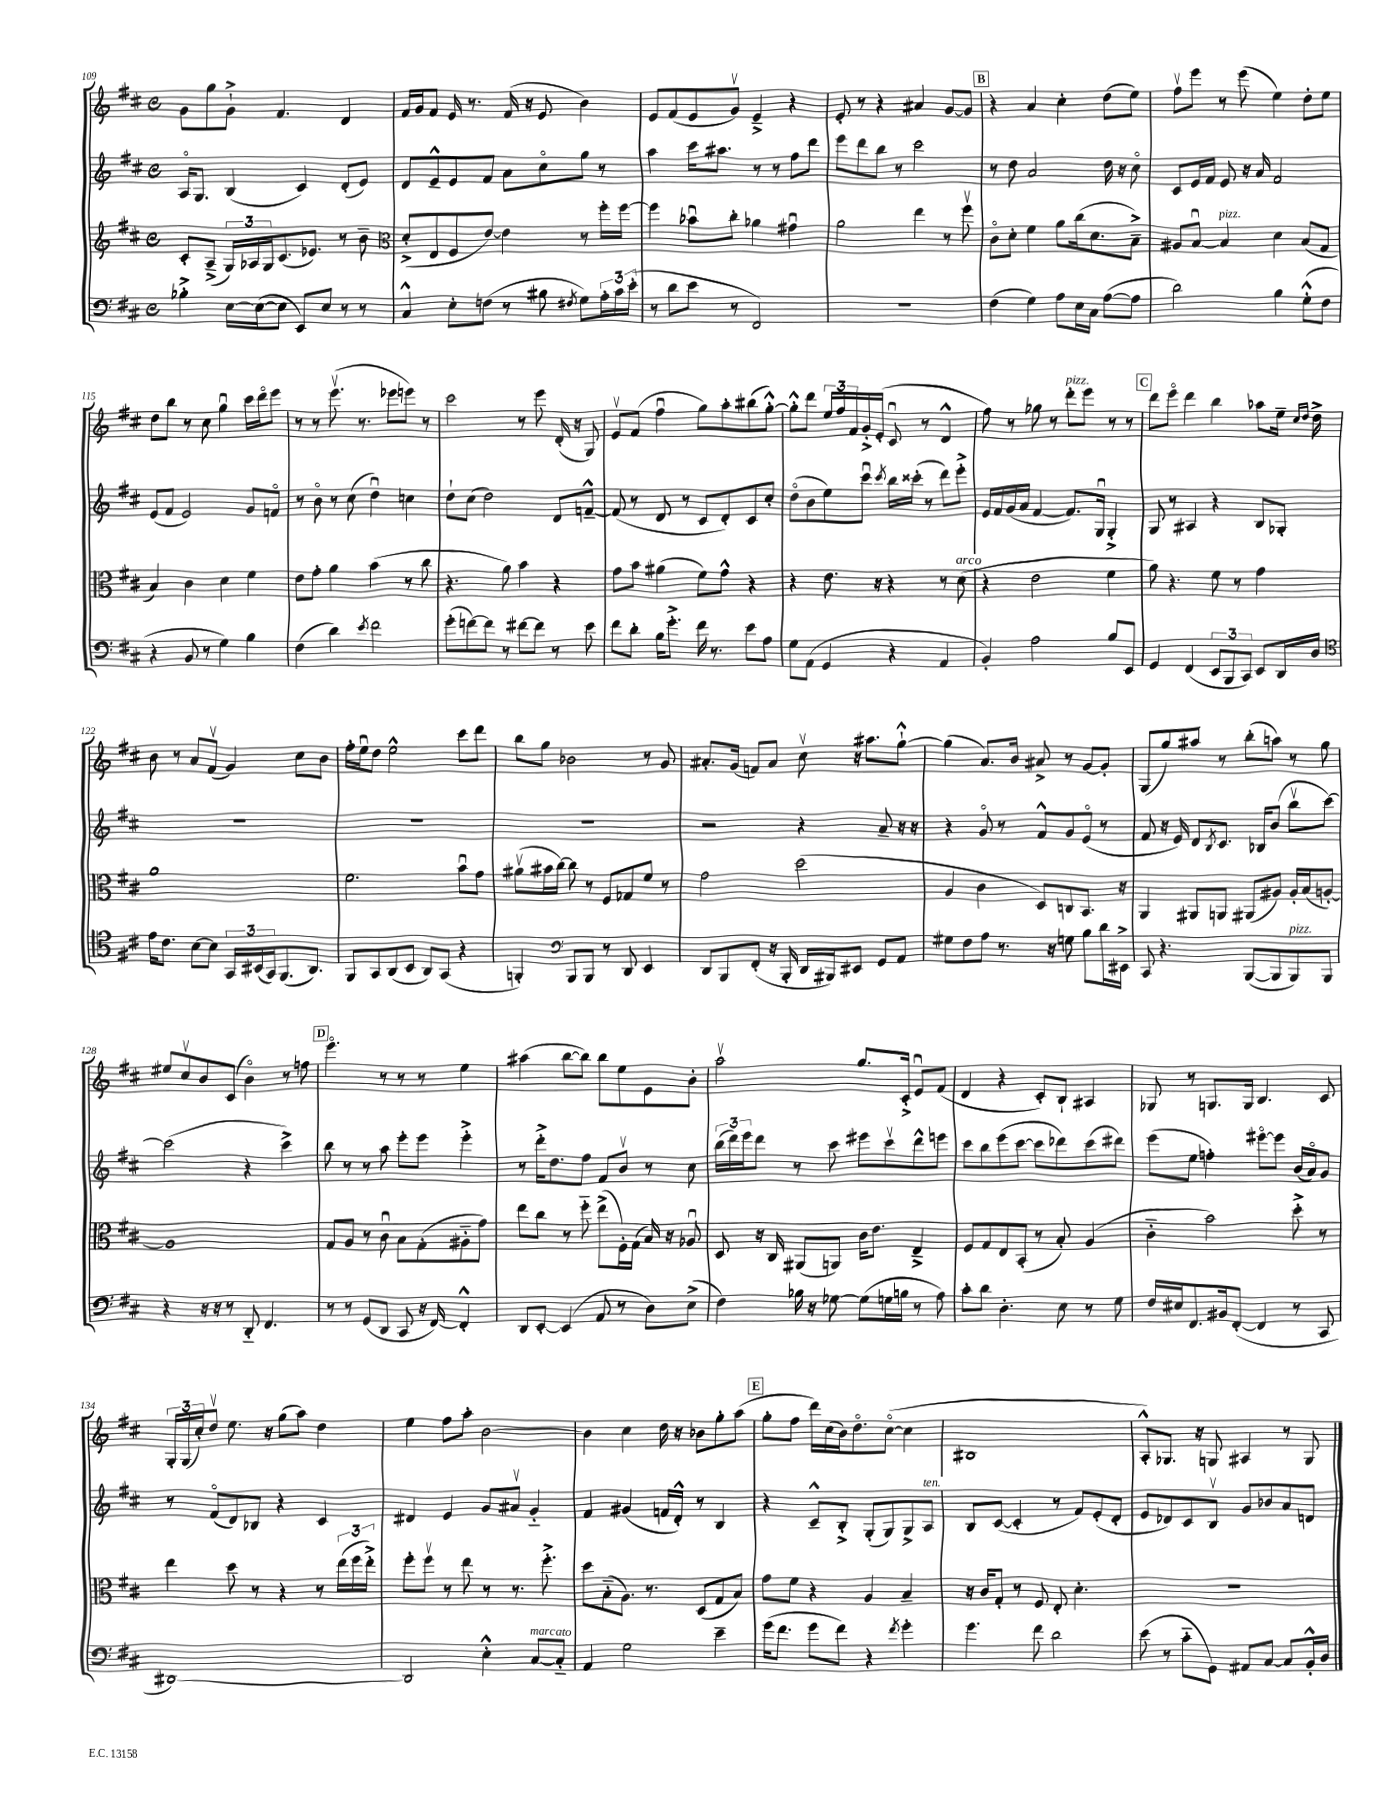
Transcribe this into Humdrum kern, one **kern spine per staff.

**kern	**kern	**kern	**kern
*part4	*part3	*part2	*part1
*staff4	*staff3	*staff2	*staff1
*clefF4	*clefG2	*clefG2	*clefG2
*k[f#c#]	*k[f#c#]	*k[f#c#]	*k[f#c#]
*M4/4	*M4/4	*M4/4	*M4/4
*met(c)	*met(c)	*met(c)	*met(c)
=109	=109	=109	=109
4B-X'^\	8c#'/L	16A/KL	8g\L
.	.	8.G/J	.
.	(8A~^/J	.	8gg\
[16E\LL	24G/LL)	(4B/	8g`^\J
.	24A-X/	.	.
(16E\J_	.	.	.
.	24G/J	.	.
8E\J]	(8.c#/	.	4.f#/
8EE/L)	.	4c#/)	.
.	8.e-X/J)	.	.
8E/J	.	.	.
8r	8r	(8d'/L	4d/
8r	8b~\	8e/J)	.
=110	=110	=110	=110
*	*clefC3	*	*
4C#^^/	(8d'^/L	8d/L	16f#/LL
.	.	.	16g/J
.	8E/	8e~^^/	8f#/J
8E'\L	8F#/	8e/	16e/
.	.	.	8.r
(8Fn\J	[8e/J)	8f#/J	.
8r	4e\]	8a\L	(16f#/
.	.	.	16r
8B#X\	.	8cc#\	8e/
8qF#X/	.	.	.
8G\L)	8r	8gg\J	4b\)
24A'\L	16ff#'\LL	8r	.
24c#\	.	.	.
.	[16ff#\JJ	.	.
(24e'\JJ	.	.	.
=111	=111	=111	=111
8r	4ff#\]	4aa\	8e/L
8d\L	.	.	(8f#/
8e\J	8b-Xu\L	16ccc#\KL	8e/
.	.	8.aa#X\J	.
8r	8cc#'\J	.	8gv/J)
2FF#/)	4a-X\	8r	4e~^/
.	.	8r	.
.	4g#Xu\	8ff#\L	4r
.	.	8ddd\J	.
=112	=112	=112	=112
1r	2a\	8eee\L	8e'/
.	.	8ddd\	8r
.	.	8bb\J	4r
.	.	8r	.
.	4ee\	2ccc#\	4a#X/
.	8r	.	[8g/L
.	8ff#v\	.	8g/J]
!!LO:REH:place=s1:t=B
=113	=113	=113	=113
(4F#\	8c#\L	8r	4r
.	8d'\J	8dd\	.
4G\)	4f#\	2a/	4a/
8A\L	8a\L	.	4cc#'\
16E\L	(16cc#\k	.	.
16C#\JJ	8.d\	.	.
([8A\L	.	16dd\	(8dd\L
.	.	16r	.
8A\J]	8B~^\J)	8cc#\	8ee\J)
=114	=114	=114	=114
2d\)	8A#X/L	8c#/L	8ff#v\L
.	[8Bu/J	16e/L	8eee\J
.	.	16f#/JJ	.
!	!LO:TX:a:i:t=pizz.	!	!
.	4B/]	8e/	8r
.	.	16r	(8eee\
.	.	16a/	.
4B\	4d\	2f#/	4ee\)
(8G'^^\L	(8B/L	.	8dd'\L
8F#\J	8G/J	.	8ee\J
!!LO:LB:g=z
=115	=115	=115	=115
4r	4B/)	(8e/L	8dd\L
.	.	8f#/J	8bb\J
8BB/	4c#\	2e/)	8r
8r	.	.	8cc#\
4G\)	4d\	.	4ggu\
4B\	4f#\	8g/L	16ccc#\LL
.	.	.	16ddd\J
.	.	8fn/J	8eee\J
=116	=116	=116	=116
(4F#\	8e\L	8r	8r
.	8g'\J	8b\	8r
4d\)	4a\	8r	(8.eeev\
.	.	(8cc#\	.
.	.	.	8.r
8qe/	.	.	.
2f#\	(4b\	4ddu\)	.
.	.	.	8eee-X\L
.	8r	4ccn\	8eeen\J)
.	8cc#\	.	8r
=117	=117	=117	=117
(8g'\L	4.r	8dd`\L	2ccc#\
[8fn\)	.	(8cc#\J	.
8f\J]	.	2dd\)	.
8r	8a\)	.	.
[8f#X\L	4b\	.	8r
8f#\J]	.	.	8eee\
8r	4r	8d/L	(16d'/
.	.	.	16r
8e\	.	[8fn~^^/J	8G/)
=118	=118	=118	=118
8f#\L	8g\L	(8f/]	8ev/L
8d'\J	8b\J	8r	(8f#/J
16B\KL	(4a#X\	8d/	4ff#u\
8.g'^\J	.	.	.
.	.	8r	.
16f#\	8f#\L)	8c#/L	8gg\L)
8.r	.	.	.
.	8g^^\J	8d'/)	8aa'\
8e\L	4r	8c#/	(8bb#X\
8A\J	.	8cc#'/J	[8gg'^^\J)
=119	=119	=119	=119
8G\L	4r	(8dd\L	8gg'^^\L]
(8AA\J	.	8b\	8ddd\J
4GG/	8.e\	8ee\)	24ee/LL
.	.	.	24ff#/
.	.	.	24f#/
.	.	8ccc#u\J	16g'^/
.	16r	.	(16e'/JJ
.	.	8qccc#/	.
4r	4r	16bb\LL	8c#u/
.	.	(16ccc##X'\JJ	.
.	.	8r	8r
4AA/	8r	8ddd\L)	4d^^/
!	!LO:TX:a:i:t=arco	!	!
.	(8d\	8eee'^\J	.
=120	=120	=120	=120
4BB'/)	4r	16e/LL	8ff#\)
.	.	16f#/	.
.	.	(16g/	8r
.	.	16a/JJ	.
2A\	2e\	[4f#/	8gg-X\
.	.	.	8r
!	!	!	!LO:TX:a:i:t=pizz.
.	.	8.f#/L])	8ddd'\L
.	.	.	8eee\J
.	.	16Gu/Jk	.
8B/L	4f#\	4G'^/	8r
8EE/J	.	.	8r
!!LO:REH:place=s1:t=C
=121	=121	=121	=121
4GG/	8a\)	8G/	8ddd\L
.	4.r	8r	8eee\J
(4FF#/	.	4A#X/	4ddd\
12EE/L	8f#\	4r	4bb\
12BBB/	.	.	.
.	8r	.	.
12CC#/J)	.	.	.
8EE/L	4g\	8B/L	8aa-X\L
16DD/L	.	8G-X'/J	16ee~\Jk
.	.	.	16qqcc#/LL
.	.	.	16qqdd/JJ
16D/JJ	.	.	16dd^\
!!LO:LB:g=z
=122	=122	=122	=122
*clefC4	*	*	*
16e\KL	1a	1r	8b\
8.c#\J	.	.	.
.	.	.	8r
[8B\L	.	.	8a/L
8B\J]	.	.	(8f#v/J
24GG/LL	.	.	4g/)
(24BB#X/	.	.	.
24GG/J)	.	.	.
(8.FF#/	.	.	.
.	.	.	8cc#\L
8.AA/J)	.	.	.
.	.	.	8b\J
=123	=123	=123	=123
8FF#/L	2.f#\	1r	16ff#'\LL
.	.	.	16eeu\J
8GG/	.	.	8dd\J
(8AA/	.	.	2ee^^\
8BB/J	.	.	.
8AA/L)	.	.	.
(8GG/J	.	.	.
4r	8bu\L	.	8ccc#\L
.	8g\J	.	8ddd\J
=124	=124	=124	=124
4FFn'/)	(8a#Xv\L	1r	8bb\L
.	16b#X\L	.	8gg\J
.	[16cc#\JJ)	.	.
*clefF4	*	*	*
8BBB/L	8cc#\]	.	2b-X\
8BBB/J	8r	.	.
8r	8F#/L	.	.
8DD/	8G-X/	.	.
4EE/	8f#/J	.	8r
.	8r	.	8g/
=125	=125	=125	=125
8DD/L	2g\	2r	8.a#X'/L
8BBB/	.	.	.
.	.	.	(16g/Jk
(8FF#'/J	.	.	8fn/L)
16r	.	.	8a#/J
16BBB'/	.	.	.
16DD/LL	(2dd\	4r	8cc#v\
16BBB#X/J)	.	.	.
8EE#X/J	.	.	16r
.	.	.	8.aa#X\L
8GG/L	.	8a~/	.
8AA/J	.	16r	[8gg`^^\J
.	.	16r	.
=126	=126	=126	=126
8G#X\L	4A/	4r	(4gg\]
8F#\	.	.	.
8A\J	4c#\	8g/	8.a/L)
8.r	.	8r	.
.	.	.	16b/Jk
.	8D/L)	8f#^^/L	8a#X^/
16r	.	.	.
8Gn\	8Cn/	8g/	8r
8B\L	8.BB/J	(8e/J	[8g/L
16d\L	.	8r	8g'/J]
16EE#X^\JJ	16r	.	.
=127	=127	=127	=127
8CC#/	4AA/	8f#/	(8G/L
4.r	.	16r	8gg/)
.	.	16e/)	.
.	8AA#X/L	8d/L	8aa#X/J
.	.	8qB/	.
.	8AAn/J	8.c#/J	8r
([8BBB/L	(8AA#X/L	.	(8bb'\L
.	.	16B-X/KL	.
8BBB/]	8A#X/J)	(8b/J	8aan\J)
!LO:TX:a:i:t=pizz.	!	!	!
8BBB/)	16A#'/LL	8bbv\L	8r
.	(16B/J	.	.
8BBB/J	[8An'/J)	[8ccc#\J)	8gg\
!!LO:LB:g=z
=128	=128	=128	=128
4r	1A]	(2ccc#\]	8ee#X/L
.	.	.	8cc#v/
16r	.	.	8b/
16r	.	.	.
8r	.	.	(8c#/J
8DD/	.	4r	4b\)
4.FF#/	.	.	.
.	.	4ccc#^\)	8r
.	.	.	8ffn\
!!LO:REH:place=s1:t=D
=129	=129	=129	=129
8r	8G/L	8bb\	4.eee\
8r	8A/J	8r	.
(8GG/L	8r	8r	.
8DD/J	8c#u\	8aa\	8r
8CC#/	8B\L	8eee'\L	8r
16r	(8G'\	8eee\J	8r
[16FF#/)	.	.	.
4FF#'^^/]	8A#X\	4eee'^\	4ee\
.	8g\J)	.	.
=130	=130	=130	=130
8DD/L	8ee\L	8r	(4aa#X\
[8EE'/J	8cc#\J	16ddd'^\KL	.
.	.	8.dd\	.
(4EE/]	8r	.	[8bb\L
.	8ff#\	8ff#\J	8bb\J])
8AA/	(8ee^\L	8f#/L	8bb\L
8r	16F#'\L)	8bv/J	8ee\
.	(16G\JJ	.	.
8D\L)	16B/)	8r	8e\
.	16r	.	.
(8E^\J	8A-Xu/	8cc#\	8b'\J
=131	=131	=131	=131
4F#\)	8D/	(24bb\LL	2aav\
.	.	24ddd\)	.
.	.	24eee\J	.
.	16r	8ddd\J	.
.	16C#/	.	.
16B-X\	(8AA#X/L	8r	.
16r	.	.	.
[8G-X\	8AAn/J)	8ccc#\	.
(8G-\L]	16c#\KL	8eee#X\L	8.gg/L
.	8.e\J	.	.
16Gn\L	.	8ccc#v\	.
16Bn\JJ	.	.	16c#'^/Jk
8r	4E~^/	8ddd^^\	8eu/L
8A\)	.	8eeen\J	(8f#/J
=132	=132	=132	=132
8c#'\L	8F#/L	8ccc#\L	4d/
8d\J	8G/	8bb\	.
4.D'\	8E/	(8eee\	4r
.	(8BB'/J	[8ccc#\J	.
.	8r	8ccc#\L]	8c#'/L)
8E\	8B'/)	8ddd-X\)	8B`/J
8r	(4A/	(8ccc#\	4A#X/
8G\	.	8ddd#X\J)	.
=133	=133	=133	=133
16F#/LL	4c#\	(8eee\L	8G-X/
16E#X/J	.	.	.
8.FF#/	.	8ee\J	8r
.	2b\)	4ffn'\)	8.Gn/L
16BB#X/k	.	.	.
([8FF#'/J	.	.	.
.	.	.	16G/Jk
4FF#/]	.	[8eee#X\L	4.B/
.	.	8eee#\J]	.
8r	8dd'^\	(16b/LL	.
.	.	16a/J)	.
8CC#/	8r	8g/J	8c#/
!!LO:LB:g=z
=134	=134	=134	=134
[1DD#X)	4ee\	8r	24G'/LL
.	.	.	(24G/
.	.	.	24cc#'/J)
.	.	(8f#/L	8ddv/J
.	8dd\	8d/)	8.ee\
.	8r	8B-X/J	.
.	.	.	16r
.	4r	4r	(8gg\L
.	.	.	8aa\J)
.	8r	4c#/	4dd\
.	(24ee\LL	.	.
.	24ff#\	.	.
.	24ee'^\JJ)	.	.
=135	=135	=135	=135
2DD#/]	8ff#'\L	4d#X/	4ee\
.	8ff#v\J	.	.
.	8r	4e/	8ff#\L
.	8ee\	.	8aa'\J
4E'^^\	8r	8g/L	[2b\
.	8.r	8a#Xv/J	.
!LO:TX:a:i:t=marcato	!	!	!
[8C#/L	.	4g/	.
.	8.ff#'^\	.	.
8C#/J]	.	.	.
=136	=136	=136	=136
4AA/	8dd\L	4f#/	4b\]
.	(8B\	.	.
2G\	8.A\J)	(4g#X/	4cc#\
.	8.r	.	.
.	.	16fn/LL	16dd\
.	.	16d'^^/JJ)	16r
.	(8D/L	8r	8b-X\L
4e~\	8G/	4B/	8gg'\
.	8B/J)	.	(8aa\J
!!LO:REH:place=s1:t=E
=137	=137	=137	=137
(16g\KL	8g\L	4r	8gg'\L
8.f#\J	.	.	.
.	8f#\J	.	8ff#\J
8g\L	4r	8c#~^^/L	16ddd\LL)
.	.	.	(16cc#\
8f#\J)	.	8B'^/J	16b\J)
.	.	.	8.dd\
4r	4A/	(8G'/L	.
.	.	8G/)	([8cc#\J
8qf#/	.	.	.
4g'\	4B~/	8G^/	4cc#\]
!	!	!LO:TX:a:i:t=ten.	!
.	.	8A/J	.
=138	=138	=138	=138
4.g\	16r	8B/L	1B#X
.	16c#/KL	.	.
.	8G'/J	([8c#/J	.
.	8r	4c#'/]	.
8f#\	8F#/	.	.
2d\	8E'/	8r	.
.	4.d'\	8f#/L)	.
.	.	(8e'/	.
.	.	8d'/J	.
=139	=139	=139	=139
(8e\	1r	8e/L	8A'^^/L)
8r	.	8d-X/)	8.G-X/J
8c#\L	.	8c#/	.
.	.	.	16r
8GG\J)	.	8Bv/J	8Gn/
8AA#X/L	.	8g/L	4A#X/
[8C#/J	.	8b-X/	.
8C#/L]	.	8a/	8r
16BB'^^/L	.	8dn/J	8G/
16D/JJ	.	.	.
==	==	==	==
*-	*-	*-	*-
